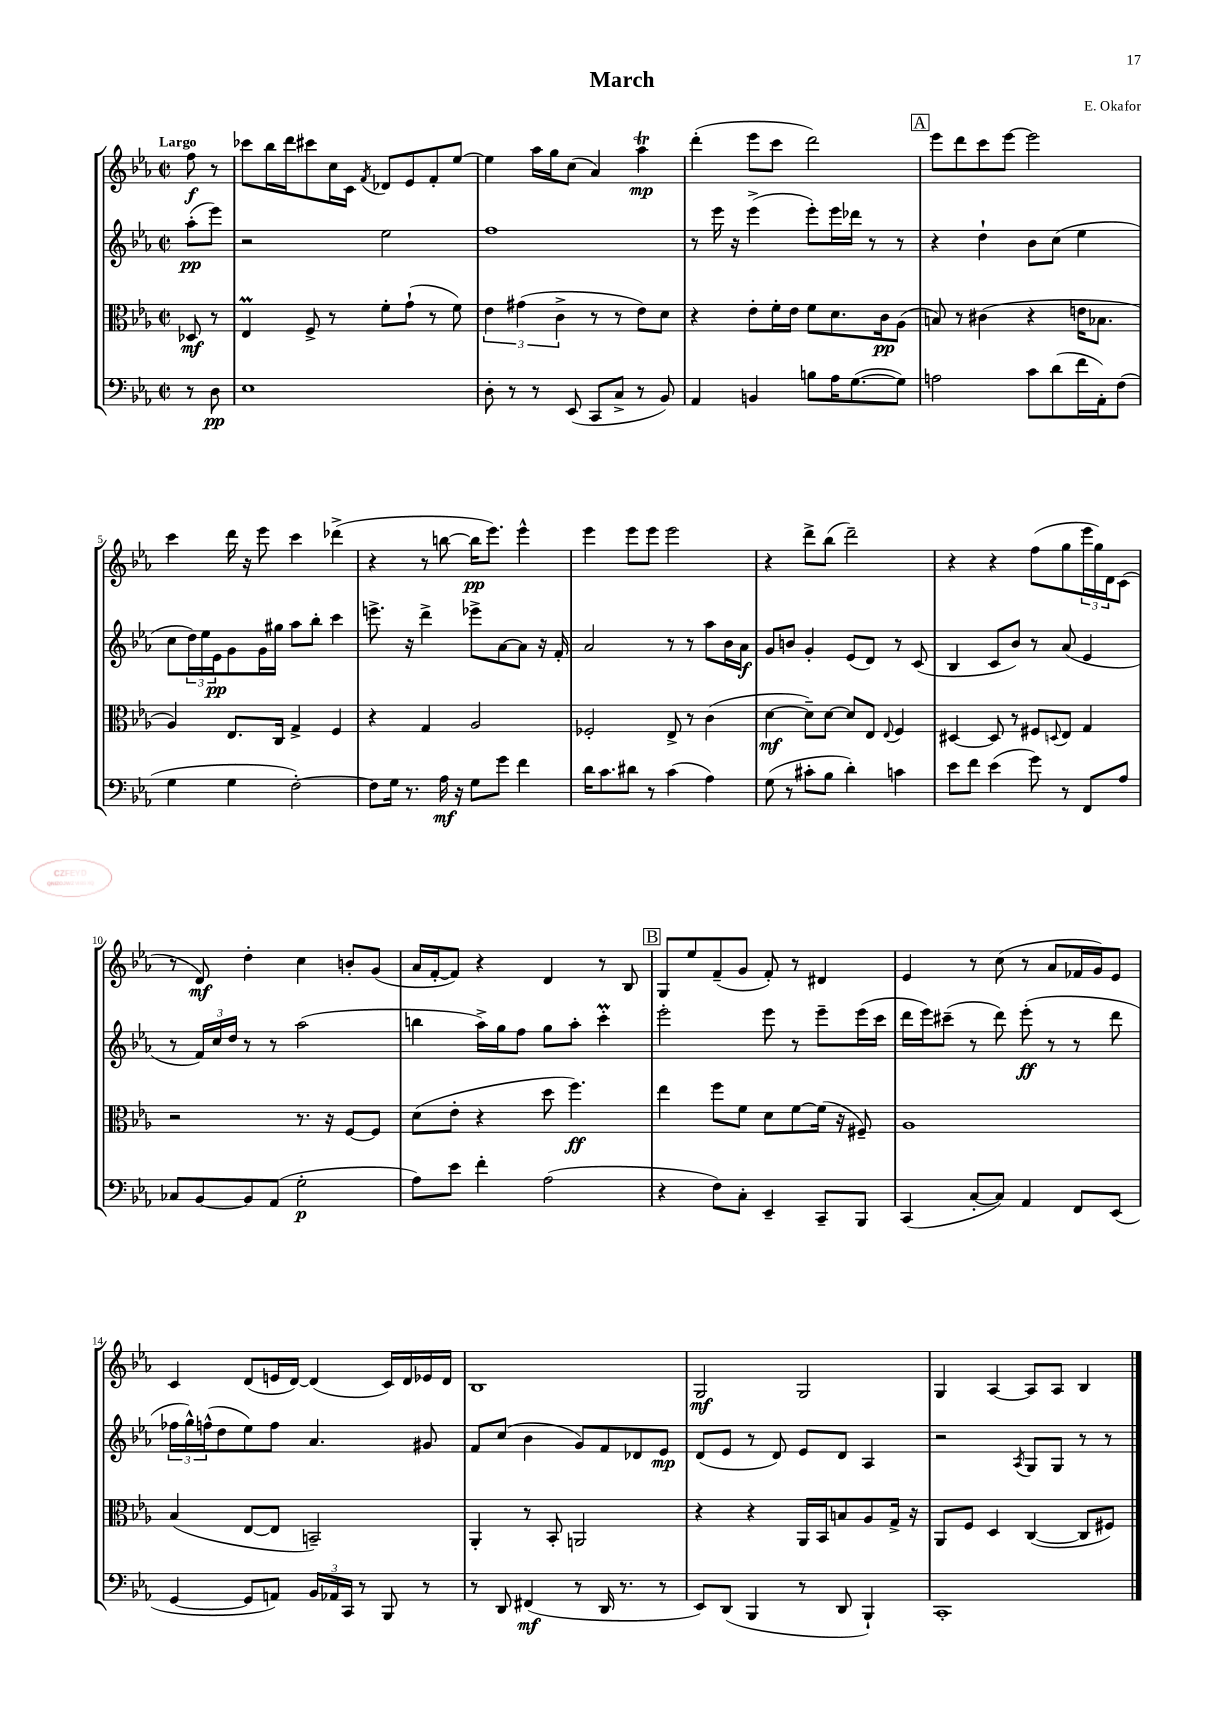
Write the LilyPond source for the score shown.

\header { title = "March" composer = "E. Okafor" }
<<
\new StaffGroup <<
\new Staff = "s0" {
    \clef treble \key ees \major \defaultTimeSignature \time 2/2 \partial 4 \tempo "Largo"
    f''8\f r8 |
    ces'''8 bes''16 d'''16 cis'''8 c''16 c'16 \acciaccatura { f'8 } des'8 ees'8 f'8-. ees''8~ |
    ees''4 aes''16 g''16 c''8( aes'4) aes''4\trill\mp |
    d'''4-.( ees'''8 c'''8 d'''2) |
    \mark \markup { \box "A" } ees'''8 d'''8 c'''8 ees'''8~ ees'''2 |
    c'''4 d'''16 r16 ees'''8 c'''4 des'''4->( |
    r4 r8 b''8~ b''16\pp ees'''8.) ees'''4-^ |
    ees'''4 ees'''8 ees'''8 ees'''2 |
    r4 d'''8-> bes''8( d'''2--) |
    r4 r4 f''8( g''8 \tuplet 3/2 { ees'''16 g''16) d'16 } c'8( |
    r8 d'8\mf) d''4-. c''4 b'8-. g'8( |
    aes'16 f'16~-. f'8) r4 d'4 r8 bes8 |
    \mark \markup { \box "B" } g8 ees''8 f'8--( g'8 f'8-.) r8 dis'4 |
    ees'4 r8 c''8( r8 aes'8 fes'16 g'16) ees'8 |
    c'4 d'8( e'16 d'16~) d'4( c'16) d'16 ees'16 d'16 |
    bes1 |
    g2\mf g2 |
    g4 aes4~ aes8 aes8 bes4 \bar "|." |
}
\new Staff = "s1" {
    \clef treble \key ees \major \defaultTimeSignature \time 2/2 \partial 4
    aes''8-.\pp( ees'''8) |
    r2 ees''2 |
    f''1 |
    r8 ees'''16 r16 ees'''4->( ees'''8-.) ees'''16 des'''16 r8 r8 |
    \mark \markup { \box "A" } r4 d''4-! bes'8 c''8( ees''4 |
    c''8 \tuplet 3/2 { d''16) ees''16 ees'16\pp } g'8 g'16 gis''16 aes''8 bes''8-. c'''4 |
    e'''8.-> r16 d'''4-> ees'''8-> aes'8~ aes'8 r16 f'16-. |
    aes'2 r8 r8 aes''8 bes'16 aes'16\f |
    g'8 b'8 g'4-. ees'8( d'8) r8 c'8( |
    bes4 c'8 bes'8) r8 aes'8( ees'4 |
    r8 \tuplet 3/2 { f'16) c''16 d''16 } r8 r8 aes''2( |
    b''4 aes''16->) g''16 f''8 g''8 aes''8-. c'''4-.\prall |
    \mark \markup { \box "B" } ees'''2-. ees'''8 r8 ees'''8-- ees'''16( c'''16 |
    d'''16 ees'''16) cis'''8--( r8 d'''8) ees'''8-.\ff( r8 r8 d'''8 |
    \tuplet 3/2 { fes''16 g''16-^) f''16-^( } d''8 ees''8) f''8 aes'4. gis'8 |
    f'8 c''8( bes'4 g'8) f'8 des'8 ees'8\mp |
    d'8( ees'8 r8 d'8) ees'8 d'8 aes4 |
    r2 \acciaccatura { aes8 } g8 g8 r8 r8 \bar "|." |
}
\new Staff = "s2" {
    \clef alto \key ees \major \defaultTimeSignature \time 2/2 \partial 4
    des8\mf r8 |
    ees4\prall f8-> r8 f'8-. g'8-!( r8 f'8) |
    \tuplet 3/2 { ees'4 gis'4( c'4-> } r8 r8 ees'8) d'8 |
    r4 ees'8-. f'16-. ees'16 f'8 d'8. c'16\pp aes8( |
    \mark \markup { \box "A" } b8) r8 cis'4( r4 e'16 bes8. |
    aes4) ees8. c16 g4-> f4 |
    r4 g4 aes2 |
    fes2-. ees8-> r8 c'4( |
    d'4~\mf d'8--) d'8~ d'8 ees8 \appoggiatura { ees8 } f4 |
    dis4~ dis8 r8 fis8 \appoggiatura { d8 } ees8 g4 |
    r2 r8. r16 f8~ f8 |
    d'8( ees'8-. r4 d''8 f''4.\ff) |
    \mark \markup { \box "B" } ees''4 f''8 f'8 d'8 f'8~ f'16( r16 fis8--) |
    aes1 |
    bes4( ees8~ ees8 b,2--) |
    aes,4-. r8 bes,8-. a,2 |
    r4 r4 aes,16 bes,16 b8 aes8 g16-> r16 |
    aes,8 f8 d4 c4~( c8 fis8) \bar "|." |
}
\new Staff = "s3" {
    \clef bass \key ees \major \defaultTimeSignature \time 2/2 \partial 4
    r8 d8\pp |
    ees1 |
    d8-. r8 r8 ees,8( c,8 c8-> r8 bes,8) |
    aes,4 b,4 b8 aes16 g8.~( g8) |
    \mark \markup { \box "A" } a2 c'8 d'8( f'16 aes,16-.) f8( |
    g4 g4 f2~-.) |
    f8 g16 r8. aes16\mf r16 g8 g'8 f'4 |
    d'16 c'8. dis'8 r8 c'4( aes4) |
    g8( r8 cis'8-. bes8 d'4-.) c'4 |
    ees'8 f'8 ees'4( g'8) r8 f,8 aes8 |
    ces8 bes,8~ bes,8 aes,8( g2-.\p |
    aes8) ees'8 f'4-. aes2( |
    \mark \markup { \box "B" } r4 f8) c8-. ees,4-- c,8-- bes,,8 |
    c,4( c8~-. c8) aes,4 f,8 ees,8( |
    g,4~ g,8 a,8) \tuplet 3/2 { bes,16 aes,16 c,16 } r8 bes,,8 r8 |
    r8 d,8 fis,4\mf( r8 d,16 r8. r8 |
    ees,8) d,8( bes,,4 r8 d,8 bes,,4-!) |
    c,1-. \bar "|." |
}
>>
>>
